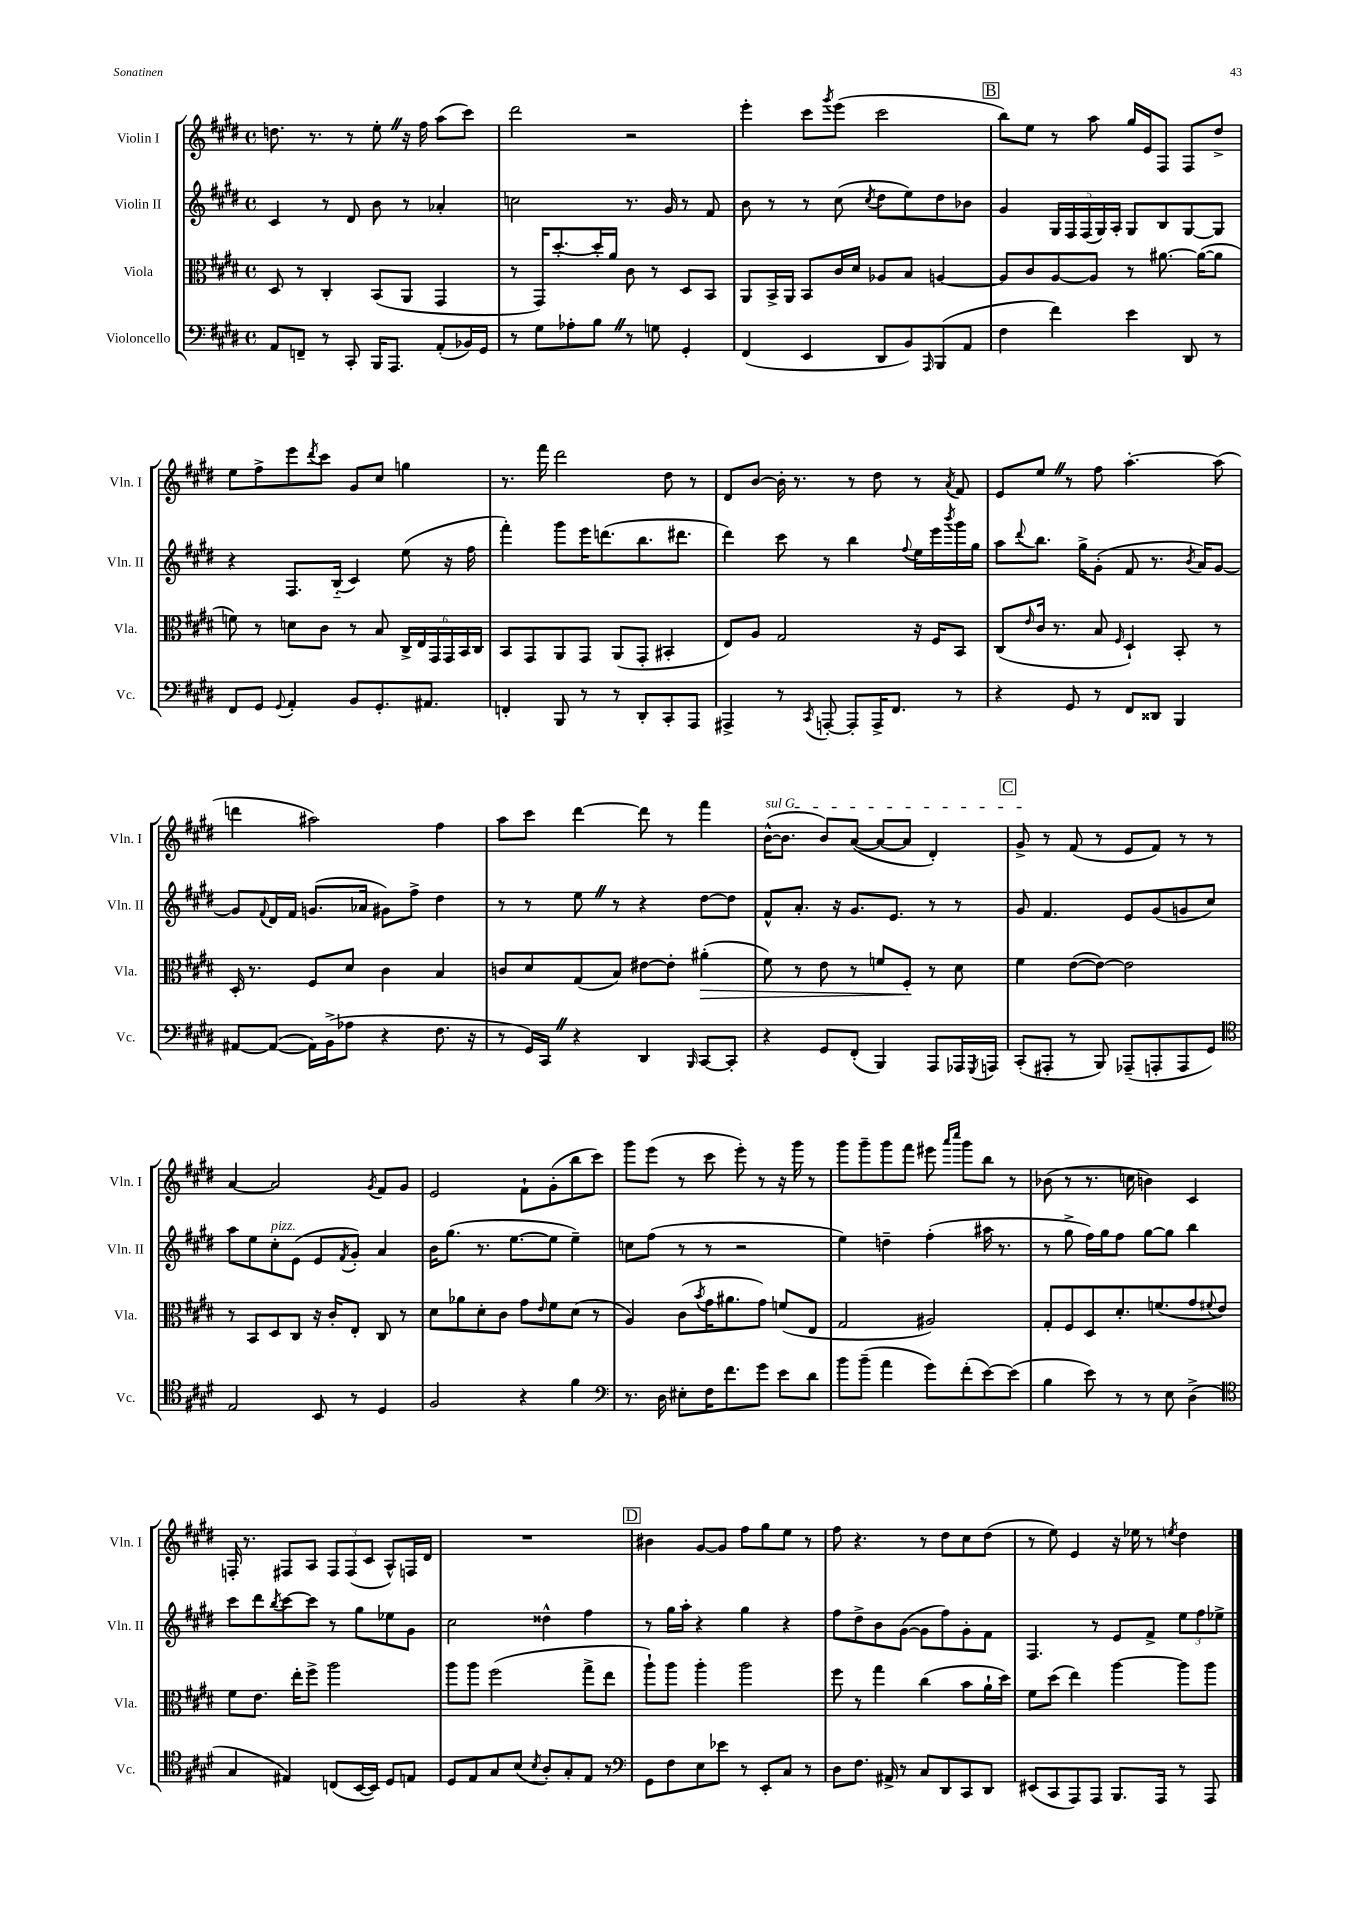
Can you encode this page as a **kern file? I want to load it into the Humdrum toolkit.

**kern	**kern	**dynam	**kern	**kern
*part4	*part3	*part3	*part2	*part1
*staff4	*staff3	*staff3	*staff2	*staff1
*I"Violoncello	*I"Viola	*	*I"Violin II	*I"Violin I
*I'Vc.	*I'Vla.	*	*I'Vln. II	*I'Vln. I
*clefF4	*clefC3	*	*clefG2	*clefG2
*k[f#c#g#d#]	*k[f#c#g#d#]	*	*k[f#c#g#d#]	*k[f#c#g#d#]
*M4/4	*M4/4	*	*M4/4	*M4/4
*met(c)	*met(c)	*	*met(c)	*met(c)
=10	=10	=10	=10	=10
8AA/L	8D#/	.	4c#/	8.ddn\
8FFn~/J	8r	.	.	.
.	.	.	.	8.r
8r	4C#'/	.	8r	.
8CC#'/	.	.	8d#/	8r
16BBB/KL	(8BB/L	.	8b\	8ee'Z\
8.AAA/J	.	.	.	.
.	8AA/J	.	8r	16r
.	.	.	.	16ff#\
(8AA'/L	4GG#/	.	4a-X'/	(8aa\L
16BB-X/L)	.	.	.	8ccc#\J)
16GG#/JJ	.	.	.	.
=11	=11	=11	=11	=11
8r	8r	.	2ccn\	2ddd#\
8G#\L	16GG#/KL)	.	.	.
.	[8.dd#'/	.	.	.
8A-X'\	.	.	.	.
8BZ\J	16dd#'/L]	.	.	.
.	16a/JJ	.	.	.
8r	8c#\	.	8.r	2r
8Gn\	8r	.	.	.
.	.	.	16g#/	.
4GG#'/	8D#/L	.	8r	.
.	8BB/J	.	8f#/	.
=12	=12	=12	=12	=12
(4FF#/	8AA/L	.	8b\	4eee'\
.	16BB^/L	.	8r	.
.	16AA/JJ	.	.	.
4EE/	8BB/L	.	8r	8ccc#\L
.	.	.	.	8qggg#/
.	16c#/L	.	(8cc#\	(8eee\J
.	16d#/JJ	.	.	.
.	.	.	8qcc#/	.
8DD#/L	8A-X/L	.	8dd#\L	2ccc#\
8BB/)	8B/J	.	8ee\)	.
16qqAAA/	.	.	.	.
(8BBB/	[4An/	.	8dd#\	.
8AA/J	.	.	8b-X\J	.
!!LO:REH:place=s1:t=B
=13	=13	=13	=13	=13
4F#\	8A/L]	.	4g#/	8bb\L)
.	8c#/	.	.	8ee\J
4f#\)	[8A/	.	20G#/LL	8r
.	.	.	20F#/	.
.	.	.	(20F#/	.
.	8A/J]	.	.	8aa\
.	.	.	20G#/)	.
.	.	.	20A'/JJ	.
4e\	8r	.	8G#/L	16gg#/LL
.	.	.	.	16e/J
.	[8.a#X\	.	8B/	8F#/J
8DD#/	.	.	[8G#/	8F#/L
.	(16a#\KL_	.	.	.
8r	8a#\J]	.	8G#/J]	8dd#^/J
!!LO:LB:g=z
=14	=14	=14	=14	=14
8FF#/L	8fn\)	.	4r	8ee\L
8GG#/J	8r	.	.	8ff#^\
8qqGG#/	.	.	.	.
4AA'/	8dn\L	.	8.F#/L	8eee\
.	.	.	.	8qddd#/
.	8c#\J	.	.	8ccc#\J
.	.	.	(16B/Jk	.
8BB/L	8r	.	4c#/)	8g#/L
8.GG#'/	8B/	.	.	8cc#/J
.	24C#^/LL	.	(8ee\	4ggn\
.	24E/	.	.	.
8.AA#X/J	.	.	.	.
.	24GG#/	.	.	.
.	24GG#/	.	16r	.
.	24BB/	.	.	.
.	.	.	16ff#\	.
.	24C#/JJ	.	.	.
=15	=15	=15	=15	=15
4FFn'/	8BB/L	.	4fff#'\)	8.r
.	8GG#/	.	.	.
.	.	.	.	16fff#\
8BBB/	8AA/	.	8ggg#\L	2ddd#\
8r	8GG#/J	.	16eee\K	.
.	.	.	(8.dddn\	.
8r	(8AA/L	.	.	.
8DD#'/L	8GG#'/J	.	8.bb\	.
8CC#'/	4BB#X'/	.	.	8dd#\
.	.	.	8.ddd#X\J	.
8AAA/J	.	.	.	8r
=16	=16	=16	=16	=16
4AAA#X^/	8E/L)	.	4ddd#\)	8d#/L
.	8A/J	.	.	[8b/J
8r	2G#/	.	8ccc#\	16b'\]
.	.	.	.	8.r
8qCC#/	.	.	.	.
[8AAAn'/	.	.	8r	.
8AAA'/L]	.	.	4bb\	8r
16AAA^/K	.	.	.	8dd#\
8.FF#/J	.	.	.	.
.	.	.	8qqff#/	.
.	16r	.	16ee\LL	8r
.	16F#/KL	.	16eee\	.
.	.	.	8qbbb/	8qa/
8r	8BB/J	.	16ggg#\	8f#/
.	.	.	16gg#\JJ	.
=17	=17	=17	=17	=17
4r	(8C#/L	.	8aa\L	8e/L
.	16qqe/	.	8qqddd#/	.
.	16c#/Jk	.	8.bb\J	8eeZ/J
.	8.r	.	.	.
8GG#/	.	.	.	8r
.	.	.	16gg#^\KL	.
8r	8B/	.	(8g#'\J	8ff#\
.	16qqF#/	.	.	.
8FF#/L	4D#`/)	.	8f#/	[4.aa'\
8DD##X/J	.	.	8.r	.
4BBB/	8BB'/	.	.	.
.	.	.	8qb/	.
.	.	.	16a/KL)	.
.	8r	.	[8g#/J	(8aa\]
!!LO:LB:g=z
=18	=18	=18	=18	=18
[8AA#X/L	16D#'/	.	8g#/L]	4dddn\
.	8.r	.	.	.
.	.	.	8qqf#/	.
(8AA#/J_	.	.	16d#/L	.
.	.	.	16f#/JJ	.
16AA#\LL])	8F#/L	.	(8.gn/L	2aa#X\)
(16BB^\J	.	.	.	.
8A-X\J	8d#/J	.	.	.
.	.	.	16a-X/Jk	.
4r	4c#\	.	8g#X\L)	.
.	.	.	8ff#^\J	.
8.F#\	4B/	.	4dd#\	4ff#\
16r	.	.	.	.
=19	=19	=19	=19	=19
8r	8cn/L	.	8r	8aa\L
16GG#/LL)	8d#/	.	8r	8ccc#\J
16CC#Z/JJ	.	.	.	.
4r	(8G#/	.	8eeZ\	[4ddd#\
.	8B/J)	.	8r	.
4DD#/	[8e#X\L	.	4r	8ddd#\]
.	8e#'\J]	.	.	8r
16qqBBB/	.	.	.	.
!	!	!LO:HP:b	!	!
[8CC#/L	(4a#X'\	>	[8dd#\L	4fff#\
8CC#'/J]	.	.	8dd#\J]	.
=20	=20	=20	=20	=20
!	!	!	!	!LO:TX:a:i:t=sul G
4r	8f#\)	.	8f#^^/L	([16b^^\KL
.	.	.	.	8.b\J]
.	8r	.	8.a'/J	.
8GG#/L	8e\	.	.	8b/L)
.	.	.	16r	.
(8FF#'/J	8r	.	8.g#/L	([8a/J
4BBB/)	8fn/L	.	.	8a/L_
.	.	.	8.e/J	.
.	8F#'/J	.	.	8a/J]
8AAA/L	8r	]	8r	4d#'/)
16AAA-X/L	8d#\	.	8r	.
8qGGG#/	.	.	.	.
16AAAn/JJ	.	.	.	.
!!LO:REH:place=s1:t=C
=21	=21	=21	=21	=21
(8CC#'/L	4f#\	.	8g#/	8g#^/
8AAA#X'/J	.	.	4.f#/	8r
8r	([8e\L	.	.	(8f#/
8BBB/)	8e\J_)	.	.	8r
(8AAA-X~/L	2e\]	.	8e/L	8e/L
8AAAn'/	.	.	(8g#/	8f#/J)
8AAA/	.	.	8gn/	8r
8GG#/J)	.	.	8cc#/J)	8r
!!LO:LB:g=z
=22	=22	=22	=22	=22
*clefC4	*	*	*	*
2E/	8r	.	8aa\L	[4a/
.	8BB/L	.	8ee\	.
!	!	!	!LO:TX:a:i:t=pizz.	!
.	8D#/	.	8cc#'\	2a/]
.	8C#/J	.	(8e\J	.
8BB/	16r	.	8e/L	.
.	16c#'/KL	.	.	.
.	.	.	8qf#/	.
8r	8E'/J	.	8g#'/J)	.
.	.	.	.	8qg#/
4D#/	8C#/	.	4a/	8f#/L
.	8r	.	.	8g#/J
=23	=23	=23	=23	=23
2F#/	8d#\L	.	16b\KL	2e/
.	.	.	(8.gg#\J	.
.	8a-X\	.	.	.
.	8d#'\	.	8.r	.
.	8c#\J	.	.	.
.	.	.	[8.ee\L	.
4r	8g#\L	.	.	8f#`\L
.	16qqe/	.	.	.
.	8f#\	.	8ee\J]	(8g#'\
4f#\	(8d#\J	.	4ee~\)	8bb\
.	8r	.	.	8ccc#\J)
=24	=24	=24	=24	=24
*clefF4	*	*	*	*
8.r	4A/)	.	8ccn\L	8ggg#\L
.	.	.	(8ff#\J	(8eee\J
16D#\	.	.	.	.
8E#X'\L	(8c#\L	.	8r	8r
.	8qb/	.	.	.
16F#\K	16g#\K	.	8r	8ccc#\
8.f#\	8.a#X\	.	.	.
.	.	.	2r	8eee'\)
8g#\J	8g#\J)	.	.	8r
8e\L	(8fn/L	.	.	16r
.	.	.	.	16ggg#\
8d#\J	8E/J	.	.	8r
=25	=25	=25	=25	=25
8b\L	2G#/	.	4ee\)	8ggg#\L
(8b~\J	.	.	.	8ggg#~\
4a\	.	.	4ddn~\	8ggg#\
.	.	.	.	8fff#\J
8g#\L)	2A#X/)	.	(4ff#'\	8eee#X\
.	.	.	.	16qqaaa/LL
.	.	.	.	16qqcccc#/JJ
(8f#'\	.	.	.	8ggg#\L
[8e\)	.	.	16aa#X\	8bb\J
.	.	.	8.r	.
(8e\J]	.	.	.	8r
=26	=26	=26	=26	=26
4B\	8G#'/L	.	8r	(8b-X\
.	8F#/	.	8gg#^\	8r
8e\)	8D#/	.	16ff#\LL)	8.r
.	.	.	16gg#\J	.
8r	8.d#'/	.	8ff#\J	.
.	.	.	.	16ccn\
8r	.	.	[8gg#\L	4bn\)
.	(8.fn/	.	.	.
8E\	.	.	8gg#\J]	.
(4D#^\	8g#/	.	4bb\	4c#/
.	8qqf#X/	.	.	.
.	8e/J)	.	.	.
!!LO:LB:g=z
=27	=27	=27	=27	=27
*clefC4	*	*	*	*
4G#/	8f#\L	.	8ccc#\L	16Fn'/
.	.	.	.	8.r
.	8.e\J	.	8ddd#\	.
.	.	.	8qbb/	.
4E#X/)	.	.	[8ccc#\	8F#X/L
.	16ee'\KL	.	.	.
.	8ff#^\J	.	8ccc#\J]	8A/J
(8Cn/L	2aa\	.	8r	12F#/L
.	.	.	.	(12F#/
[16BB/L	.	.	8gg#\L	.
.	.	.	.	12c#/J
16BB/JJ])	.	.	.	.
8D#/L	.	.	8ee-X\	8A^^/L)
8En/J	.	.	8g#\J	16Fn/L
.	.	.	.	16d#/JJ
=28	=28	=28	=28	=28
8D#/L	8aa\L	.	2cc#\	1r
8E/	8aa\J	.	.	.
8G#/	(2ff#\	.	.	.
(8B/J	.	.	.	.
8qB/	.	.	.	.
8A'/L)	.	.	4dd##X^^\	.
8G#'/	.	.	.	.
8E/J	8gg#^\L	.	4ff#\	.
8r	8ee\J	.	.	.
!!LO:REH:place=s1:t=D
=29	=29	=29	=29	=29
*clefF4	*	*	*	*
8GG#\L	8aa`\L)	.	8r	4b#X\
8F#\	8aa\J	.	16gg#\LL	.
.	.	.	16aa'\JJ	.
8E\	4aa'\	.	4r	[8g#/L
8e-X\J	.	.	.	8g#/J]
8r	2aa\	.	4gg#\	8ff#\L
8EE'/L	.	.	.	8gg#\
8C#/J	.	.	4r	8ee\J
8r	.	.	.	8r
=30	=30	=30	=30	=30
8D#\L	8ff#\	.	8ff#\L	8ff#\
8.F#\J	8r	.	8dd#^\	4.r
.	4gg#\	.	8b\	.
16AA#X^/	.	.	.	.
8r	.	.	([8g#\J	.
8C#/L	(4cc#\	.	8g#\L]	8r
8DD#/	.	.	8ff#\)	8dd#\L
8CC#/	8b\L	.	8g#'\	8cc#\
8DD#/J	16a`\L	.	8f#\J	(8dd#\J
.	16dd#\JJ)	.	.	.
=31	=31	=31	=31	=31
(8EE#X/L	8f#\L	.	4.F#/	8r
8CC#/	(8dd#\J	.	.	8ee\)
8AAA/)	4ee\)	.	.	4e/
8AAA/J	.	.	8r	.
8.BBB/L	[4aa\	.	8e/L	16r
.	.	.	.	16ee-X\
.	.	.	8f#^/J	8r
16AAA/Jk	.	.	.	.
.	.	.	.	8qeen/
8r	8aa\L]	.	12ee\L	4dd#\
.	.	.	12ff#\	.
8AAA/	8aa\J	.	.	.
.	.	.	12ee-X^\J	.
==	==	==	==	==
*-	*-	*-	*-	*-
